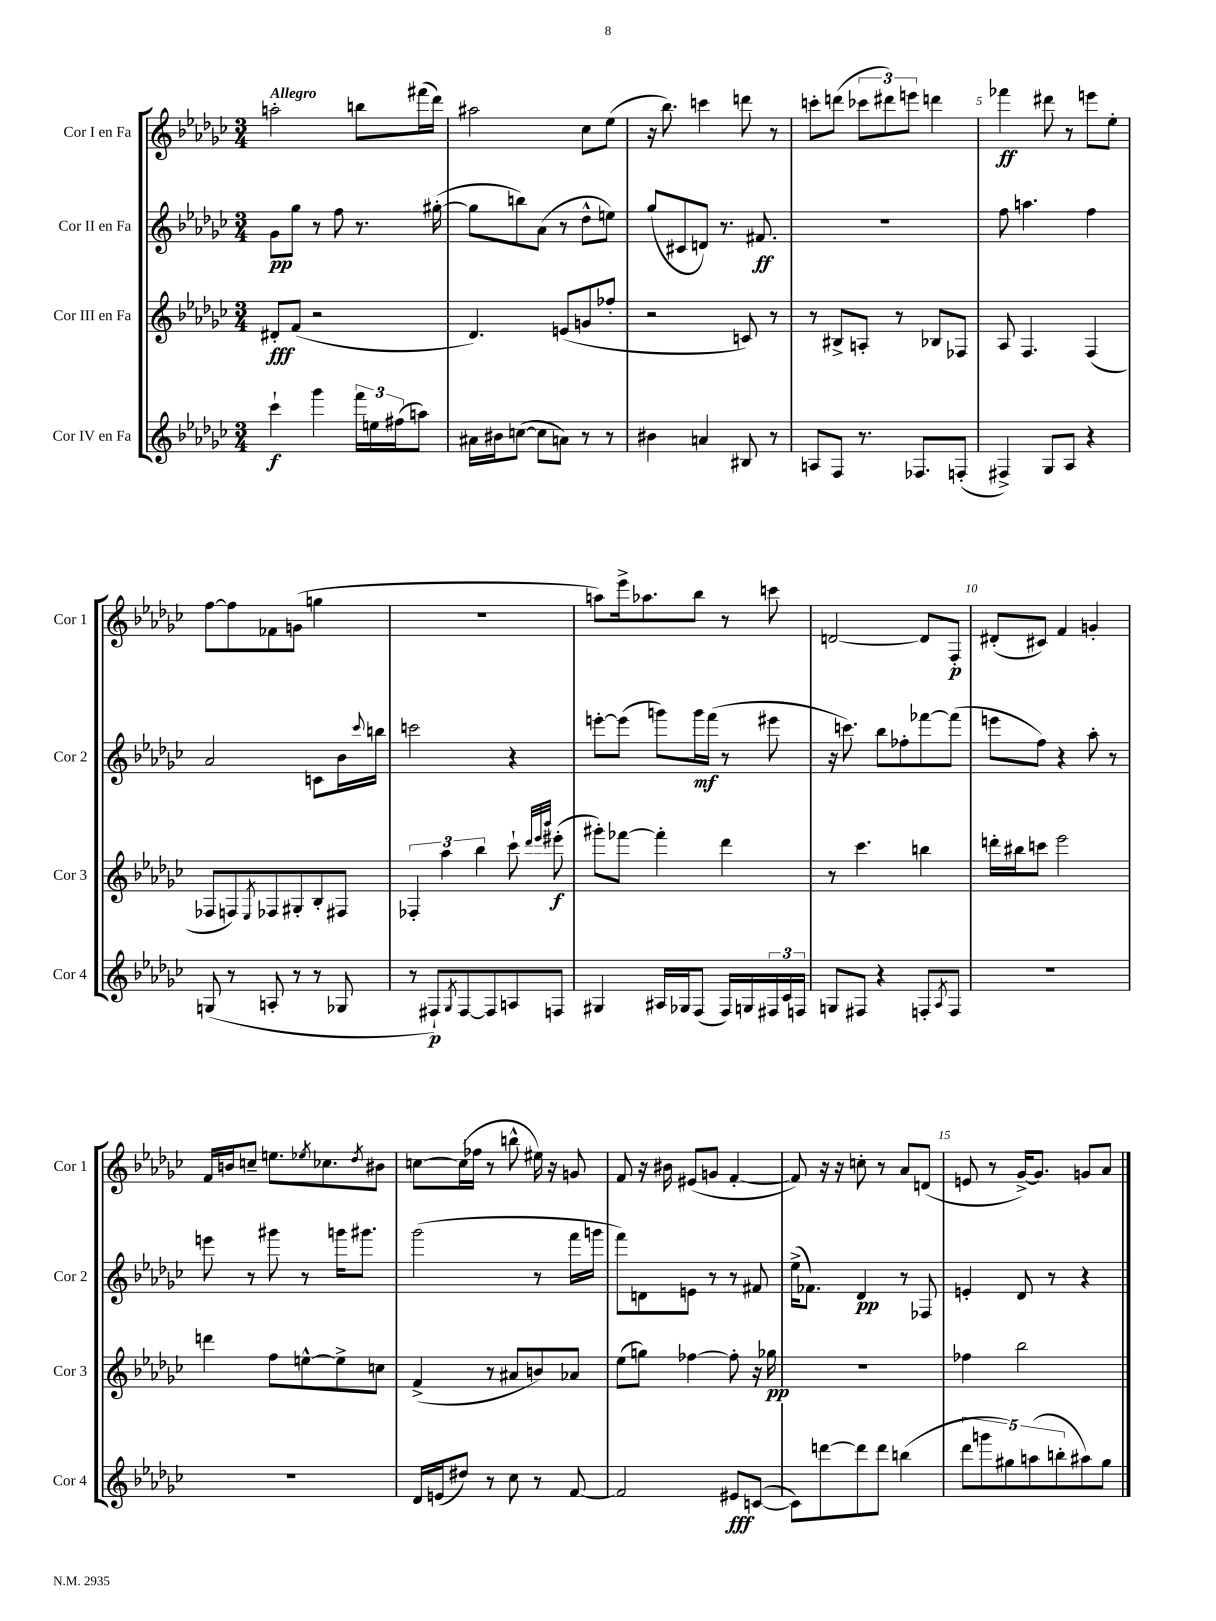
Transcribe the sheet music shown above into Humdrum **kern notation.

**kern	**kern	**kern	**kern
*staff4	*staff3	*staff2	*staff1
*clefG2	*clefG2	*clefG2	*clefG2
*k[b-e-a-d-g-c-]	*k[b-e-a-d-g-c-]	*k[b-e-a-d-g-c-]	*k[b-e-a-d-g-c-]
*M3/4	*M3/4	*M3/4	*M3/4
4ccc-`	8d#'	8g-	2aa'
.	(8f	8gg-	.
4ggg-	2r	8r	.
.	.	8ff	.
24fff	.	8.r	8bb
24ee	.	.	.
(24ff#	.	.	.
8aa)	.	.	(16fff#
.	.	([16gg#'	16ddd-)
=	=	=	=
16a#	4.d-)	8gg#]	2aa#
16b#	.	.	.
([8cc	.	8bb)	.
8cc]	.	(8a-	.
8a)	(8e	8r	.
8r	8g	8dd-^^	8cc-
8r	8ff-'	8ee)	(8ee-
=	=	=	=
4b#	2r	(8gg-	16r
.	.	.	8.bb-)
.	.	8c#	.
4a	.	8d)	4ccc
.	.	8.r	.
8B#	8c)	.	8ddd
.	.	8.f#	.
8r	8r	.	8r
=	=	=	=
8A	8r	2.r	8ccc'
8F	8B#^	.	(8ddd
8.r	8A'	.	12ccc-
.	.	.	12ddd#)
.	8r	.	.
.	.	.	12eee
8.F-	.	.	.
.	8B-	.	4ddd
(8F'	8F-	.	.
=	=	=	=
4F#^)	8A-	8ff	4fff-
.	4.F	4.aa	.
8G-	.	.	8ddd#
8A-	.	.	8r
4r	(4F	4ff	8eee
.	.	.	8ee-'
=	=	=	=
(8G	8F-	2a-	[8ff
8r	8F)	.	8ff]
.	8qE-	.	.
8A'	8F-	.	8f-
8r	8G#'	.	(8g
8r	8B-'	8c	4gg
8G-	8F#	16b-	.
.	.	8qqccc-	.
.	.	16bb	.
=	=	=	=
8r	6F-'	2ccc	2.r
8F#`)	.	.	.
.	6aa-	.	.
8qG-	.	.	.
[8F#	.	.	.
.	6bb-	.	.
8F#]	.	.	.
8A	8ccc-`	4r	.
.	32qqddd-	.	.
.	32qqeee-	.	.
.	32qqbbb-	.	.
8F	(8eee#'	.	.
=	=	=	=
4G#	8ggg#')	[8eee'	8aa)
.	[8fff-	(8eee]	16eee-^
.	.	.	8.aa-
16A#	4fff-']	8ggg)	.
16G-	.	.	.
(8F	.	16ggg	8bb-
.	.	(16fff	.
16F)	4ddd-	8r	8r
16G	.	.	.
24F#	.	8eee#	8ccc
24c-	.	.	.
24F	.	.	.
=	=	=	=
8G	8r	16r	[2d
.	.	8.ccc)	.
8F#	4.ccc-	.	.
4r	.	8bb-	.
.	.	8ff-'	.
8F'	4bb	[8fff-	8d]
8qA-	.	.	.
8F	.	(8fff-]	8F'
=	=	=	=
2.r	16ddd'	8eee	(8d#'
.	16bb#	.	.
.	8ccc	8ff)	8c#)
.	2eee-	4r	4f
.	.	8aa-'	4g'
.	.	8r	.
=	=	=	=
2.r	4ddd	8eee	16f
.	.	.	16b
.	.	8r	8cc~
.	8ff	8ggg#	8.ee
.	[8ee^^	8r	.
.	.	.	8qee-
.	.	.	8.cc-
.	8ee^]	16ggg	.
.	.	8.ggg#	.
.	.	.	8qdd-
.	8cc	.	8b#
=	=	=	=
16d-	(4f^	(2ggg-	[8cc
(16e	.	.	.
8dd#)	.	.	(16cc]
.	.	.	16ff-
8r	8r	.	8r
8cc-	8a#	.	8bb^^
8r	8b)	8r	16ee#)
.	.	.	16r
[8f	8a-	16fff	8g
.	.	16ggg	.
=	=	=	=
2f]	(8ee-	8fff)	8f
.	8gg)	8d	16r
.	.	.	16b#
.	[4ff-	8e	(8e#
.	.	8r	8g
8e#	8ff-']	8r	[4f'
([8c	16r	8f#	.
.	16gg-	.	.
=	=	=	=
8c])	2.r	(16ee-^	8f])
.	.	8.f-)	.
[8ddd	.	.	16r
.	.	.	16r
8ddd]	.	4d-	8cc'
8ddd	.	.	8r
(4bb	.	8r	8a-
.	.	8F-	(8d
=	=	=	=
10ddd-	4ff-	4e'	8e
10ggg	.	.	.
.	.	.	8r
10gg#)	.	.	.
.	2bb-	8d-	[16g-^)
(10aa	.	.	.
.	.	.	8.g-]
.	.	8r	.
10bb'	.	.	.
8aa#)	.	4r	8g
8gg#	.	.	8a-
==	==	==	==
*-	*-	*-	*-
